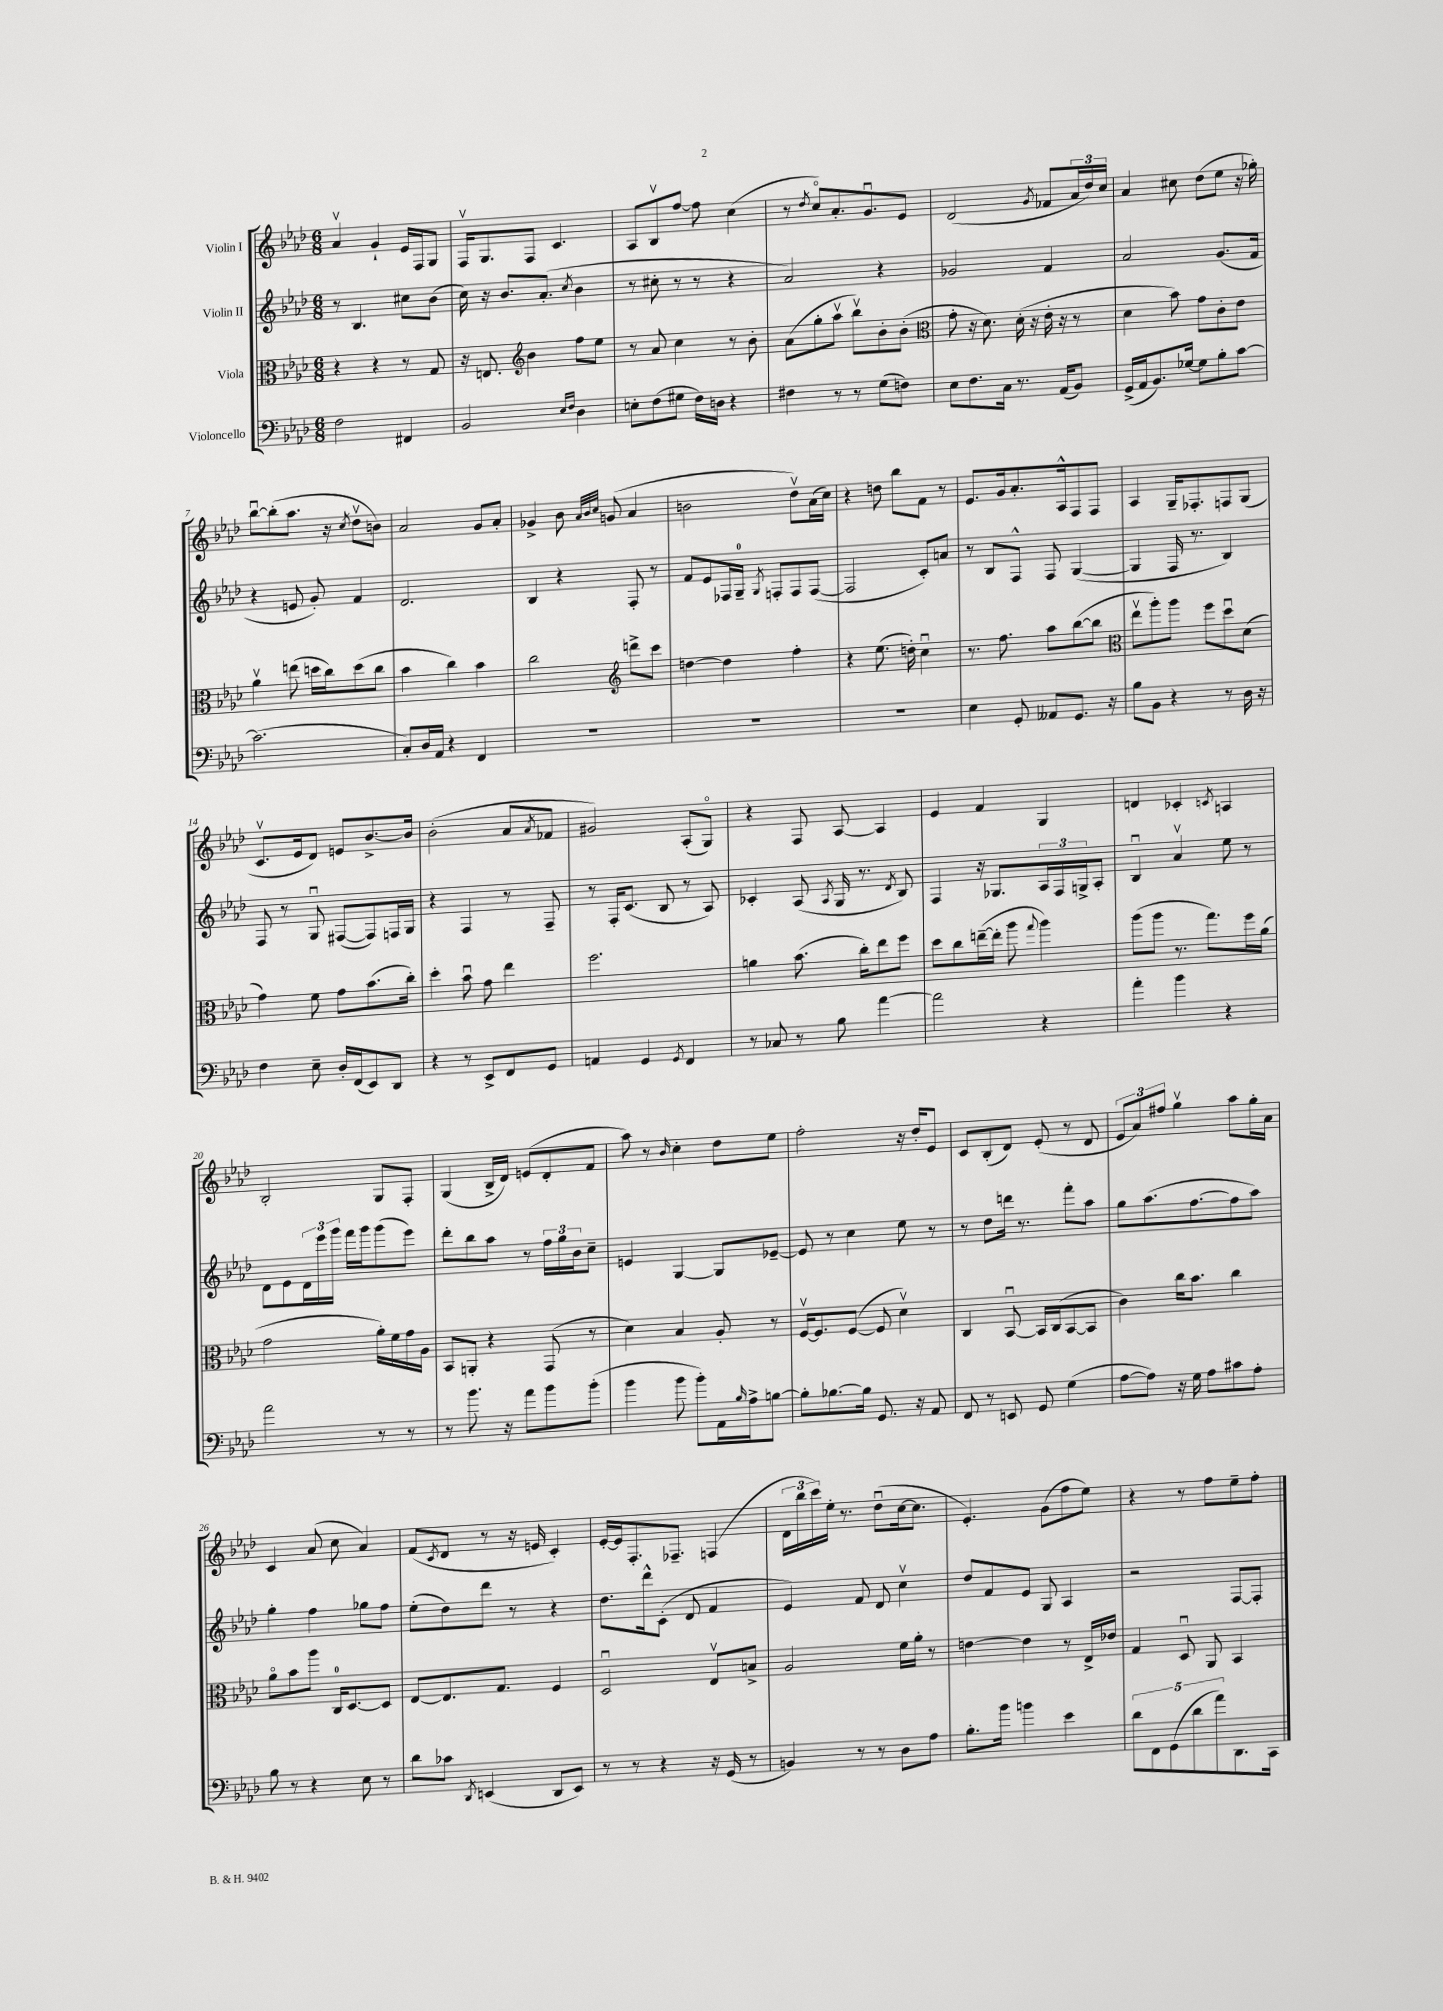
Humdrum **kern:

**kern	**kern	**kern	**kern
*part4	*part3	*part2	*part1
*staff4	*staff3	*staff2	*staff1
*I"Violoncello	*I"Viola	*I"Violin II	*I"Violin I
*clefF4	*clefC3	*clefG2	*clefG2
*k[b-e-a-d-]	*k[b-e-a-d-]	*k[b-e-a-d-]	*k[b-e-a-d-]
*M6/8	*M6/8	*M6/8	*M6/8
=1	=1	=1	=1
2F\	4r	8r	4a-v/
.	.	4.B-/	.
.	4r	.	4g`/
4FF#X/	8r	8cc#X\L	16e-/LL
.	.	.	16F/J
.	8G/	(8b-\J	8G/J
=2	=2	=2	=2
2BB-/	16r	16cc\)	16Fv/KL
.	8.En/	16r	8.G/
.	.	8.b-/L	.
*	*clefG2	*	*
.	4b-\	.	8F/J
.	.	(8.a-'/J	.
.	.	.	4.c/
16qqE-/LL	.	.	.
16qqF/JJ	.	8qcc/	.
4D-\	8ff\L	4b-\	.
.	8ee-\J	.	.
=3	=3	=3	=3
8En'\L	8r	8r	8A-/L
(8F\	8a-/	8cc#X'\	8B-v/
8G#X\J	4cc\	8r	[8ff/J
16F\LL)	.	8r	8ff\]
16Dn\JJ	.	.	.
4r	8r	4r	(4cc\
.	8b-'\	.	.
=4	=4	=4	=4
4F#X\	(8a-\L	2a-/)	8r
.	.	.	8qdd-/
.	8gg'\	.	8cc/L)
8r	8aa-v\J	.	8.a-'/
8r	8bb-v\L)	.	.
.	.	.	8.gu/
(8G\L	8b-'\	4r	.
8Fn\J)	(8b-'\J	.	8e-/J
=5	=5	=5	=5
*	*clefC3	*	*
8E-\L	8g'\	2g-X/	(2d-/
8.F\	16r	.	.
.	8.d-\)	.	.
16C\Jk	.	.	.
8.r	(16d-'\	.	.
.	16r	.	.
.	.	.	8qg/
.	16e-'\	4f/	8f-X/L
(16AA-/KL	16r	.	.
8BB-/J)	8r	.	24a-/L
.	.	.	24dd-/)
.	.	.	24cc/JJ
=6	=6	=6	=6
(16GG^/LL	4d-\	2a-/	4a-/
16AA-/J	.	.	.
8.BB-/)	.	.	.
.	8b-\)	.	8cc#X\
[16G-X/Jk	.	.	.
8G-\L]	8g\L	.	(8dd-\L
8B-'\	8c'\	(8.g/L	8ee-\J
[8c\J	8e-\J	.	16r
.	.	16f/Jk	16gg-X'\)
!!LO:LB:g=z
=7	=7	=7	=7
(2.c\]	4a-v\	4r	[8bb-u\L
.	.	.	(8bb-'\]
.	(8een\	8en/	8.aa-\J
.	16ddn\LL	8g'/)	.
.	16cc\J)	.	16r
.	.	.	8qcc/
.	(8dd\	4f/	8dd-v\L
.	8cc\J	.	8bn\J)
=8	=8	=8	=8
8C'/L)	4b-\	2.d-/	2a-/
16D-/L	.	.	.
16AA-/JJ	.	.	.
4r	4cc\)	.	.
4FF/	4b-\	.	8g/L
.	.	.	8a-'/J
=9	=9	=9	=9
2.r	2cc\	4B-/	4g-X^/
.	.	4r	8b-\
.	.	.	32qqa-/LLL
.	.	.	32qqb-/
.	.	.	32qqcc/JJJ
.	.	.	(8gn/
*	*clefG2	*	*
.	8dddn^\L	8F'/	4a-/
.	8ccc\J	8r	.
=10	=10	=10	=10
2.r	[4ddn\	8f/L	2bn\
.	.	8e-/	.
.	4dd\]	16F-X/L	.
.	.	16G~/JJ	.
.	.	8qG/	.
.	.	8Fn'/L	.
.	4ff'\	8F/	8dd-v\L)
.	.	([8F/J	(16a-\L
.	.	.	16cc\JJ)
=11	=11	=11	=11
2.r	4r	2F/]	4r
.	(8.ee-\	.	8ddn\
.	.	.	8bb-\L
.	16ddn'\)	.	.
.	4ccu\	8c'/L)	8f\J
.	.	8an/J	8r
=12	=12	=12	=12
4E-\	8.r	8r	8.e-/L
.	.	8B-/L	.
.	8.ff\	.	16g/k
8GG'/	.	8F^^/J	8.a-'/
8AA--X/L	8aa-\L	8F/	.
.	.	.	16A-^^/k
8.GG/J	([8bb-\	([4G/	8F/
.	8bb-\J]	.	8F/J
16r	.	.	.
=13	=13	=13	=13
*	*clefC3	*	*
8B-\L	8ee-v\L	4G/]	4A-/
8BB-\J	8aa-'\)	.	.
4r	8aa-\J	16F/	16G~/KL
.	.	8.r	8.F-X'/
.	8ff\L	.	.
8r	8dd-u\	4B-/)	8Fn/
16D-\	(8d-\J	.	(8G/J
16r	.	.	.
!!LO:LB:g=z
=14	=14	=14	=14
4F\	4g\)	8F/	8.cv/L
.	.	8r	.
.	.	.	16e-/k
8E-~\	8f\	8Gu/	8d-/J)
16D-'/LL	8g\L	([8F#X/L	8en/L
(16FF/J	.	.	.
8EE-/)	(8.b-\	8F#/])	[8.b-^/
8DD-/J	.	16Fn/L	.
.	16cc'\Jk)	16G/JJ	16b-/Jk]
=15	=15	=15	=15
4r	4dd-'\	4r	(2b-'\
8r	8b-u\	4F/	.
8EE-^/L	8g\	.	.
8FF/	4ee-\	8r	8a-/L
.	.	.	8qa-/
8GG/J	.	8F~/	8f-X/J
=16	=16	=16	=16
4AAn/	2.ff\	8r	2g#X/)
.	.	16F'/KL	.
.	.	(8.c/J	.
4GG/	.	.	.
.	.	8B-/	.
8qGG/	.	.	.
4FF/	.	8r	(8A-'/L
.	.	8A-/)	8G/J)
=17	=17	=17	=17
8r	4an\	4c-X'/	4r
8C-X/	.	.	.
8r	(8.b-\	(8A-/	8F/
.	.	8qA-/	.
8B-\	.	16G/	[8A-/
.	16cc'\KL)	8.r	.
[4a-\	8ee-\	.	4A-/]
.	.	8qd-/	.
.	8ff\J	8B-/)	.
=18	=18	=18	=18
2a-\]	8dd-\L	4F/	4e-/
.	8cc\	.	.
.	([16een~\L	16r	4f/
.	16ee'\JJ]	8.G-X/L	.
.	8aa-\	.	.
.	8qqgg/	.	.
4r	4aa-\)	24A-/L	4G/
.	.	24F/	.
.	.	24Gn^/J	.
.	.	8A-'/J	.
=19	=19	=19	=19
4a-'\	(8aa-\L	4B-u/	4dn/
.	8aa-\J	.	.
4b-\	8.r	4a-v/	4c-X'/
.	8.gg\L)	.	.
.	.	.	8qcn/
4r	.	8ee-\	4An/
.	16ff\L	8r	.
.	(16a-\JJ	.	.
!!LO:LB:g=z
=20	=20	=20	=20
2a-\	2g\	8d-\L	2B-'/
.	.	8e-\	.
.	.	24d-\L	.
.	.	24eee-\	.
.	.	24ggg\JJ	.
.	.	16fff\LL	.
.	.	16ggg\J	.
8r	16a-'\LL)	(8ggg\	8G/L
.	16f\	.	.
8r	16g\	8eee-\J)	8F'/J
.	16A-\JJ	.	.
=21	=21	=21	=21
8r	8BB-/L	8ddd-'\L	(4G/
8.b-\	8AAn'/J	8bb-\	.
.	4r	8aa-\J	16B-^/LL
16r	.	.	16d-/JJ)
8a-\L	.	8r	(8en/L
8b-\	(8GG/	24ff\LL	8d-'/
.	.	24gg\	.
.	.	24b-\J	.
(8b-'\J	8r	8cc~\J	8f/J
=22	=22	=22	=22
4b-\	4d-\)	4en/	8aa-\)
.	.	.	8r
.	.	.	16qqb-/
8b-\	4B-/	[4G/	4cc'\
8b-'\L)	.	.	.
16AA-\L	8A-'/	8G/L]	8dd-\L
16qqB-/	.	.	.
16A-^\J	.	.	.
[8Bn\J	8r	[8e-X~/J	8ee-\J
=23	=23	=23	=23
8B'\L]	[16Fv/KL	8e-/]	2ff'\
.	8.F/]	.	.
[8.B-X\	.	8r	.
.	([8F/J	4cc\	.
16B-\Jk]	.	.	.
8.GG/	8F/]	.	.
.	4d-v\)	8ee-\	16r
16r	.	.	16dd-'/KL
8AA-/	.	8r	8e-/J
=24	=24	=24	=24
8FF/	4C/	8r	8c/L
8r	.	8dd-\L	(8B-'/
8EEn/	[8BB-u/	16dddn\Jk	8d-/J)
.	.	8.r	.
8GG/	16BB-/LL]	.	(8e-'/
.	(16C/J	.	.
(4G\	[8BB-/	8fff'\L	8r
.	8BB-/J]	8aa-\J	8d-/
=25	=25	=25	=25
[8A-\L	4c\)	8gg\L	12e-/L
.	.	.	12a-/)
8A-\J])	.	(8.aa-\	.
.	.	.	12ff#X/J
16r	16cc\KL	.	4ggv\
16G\	8.b-\J	[8.ff\	.
8A-\L	.	.	.
8c#X\	4cc\	8ff\]	8aa-\L
8A-'\J	.	8aa-\J)	16gg'\L
.	.	.	16a-\JJ
!!LO:LB:g=z
=26	=26	=26	=26
8B-\	8a-\L	4gg'\	4c/
8r	8b-\	.	.
4r	8aa-\J	4ff\	(8a-/
.	16C/KL	.	8cc\
.	[8.D-/	.	.
8E-\	.	8gg-X\L	4a-/)
8r	8D-/J]	8ff\J	.
=27	=27	=27	=27
8d-\L	[8E-/L	(8ee-'\L	(8f/L
.	.	.	8qc/
8c-X\J	8.E-/]	8dd-\)	8d-/J
8qDD-/	.	.	.
(4EEn/	.	8ddd-\J	8r
.	8.G/J	.	.
.	.	8r	16r
.	.	.	16en/
8DD-/L	4F/	4r	4c'/)
8EE/J)	.	.	.
=28	=28	=28	=28
8r	2D-u/	8.dd-\L	[16e-'/LL
.	.	.	16e-/J]
8r	.	.	8.F'/
.	.	16ddd-^^\k	.
4r	.	(8c'\J	.
.	.	.	8.F-X~/J
.	.	8d-/	.
16r	8E-v/L	4f/	(4Fn/
(16GG/	.	.	.
8r	8Bn^/J	.	.
=29	=29	=29	=29
4BBn/)	2A-/	4e-/)	24d-\LL
.	.	.	24bb-\
.	.	.	24ccc\)
.	.	.	16ee-'\JJ
.	.	.	8.r
8r	.	8f/	.
8r	.	8d-/	(8dd-u\L
8D-\L	16f\LL	4ccv\	[16cc\k
.	16a-'\JJ	.	8.cc\J]
8A-\J	8r	.	.
=30	=30	=30	=30
8.B-'\L	[4en\	8dd-/L	4.e-'/)
.	.	8f/	.
16b-\Jk	.	.	.
4bn\	4e\]	8e-/J	.
.	.	8G/	(8g\L
4e-\	8r	4A-/	8ff\
.	16E-^/LL	.	8ee-\J)
.	16e-X/JJ	.	.
=31	=31	=31	=31
10d-\L	4G/	2r	4r
10FF\	.	.	.
(10GG\	.	.	.
.	8D-u/	.	8r
10d-\	.	.	.
.	8AA-/	.	8ff\L
10a-\)	.	.	.
8.DD-\	4BB-/	[8F/L	8ee-~\
.	.	8F'/J]	8ff'\J
16CC\Jk	.	.	.
==	==	==	==
*-	*-	*-	*-
